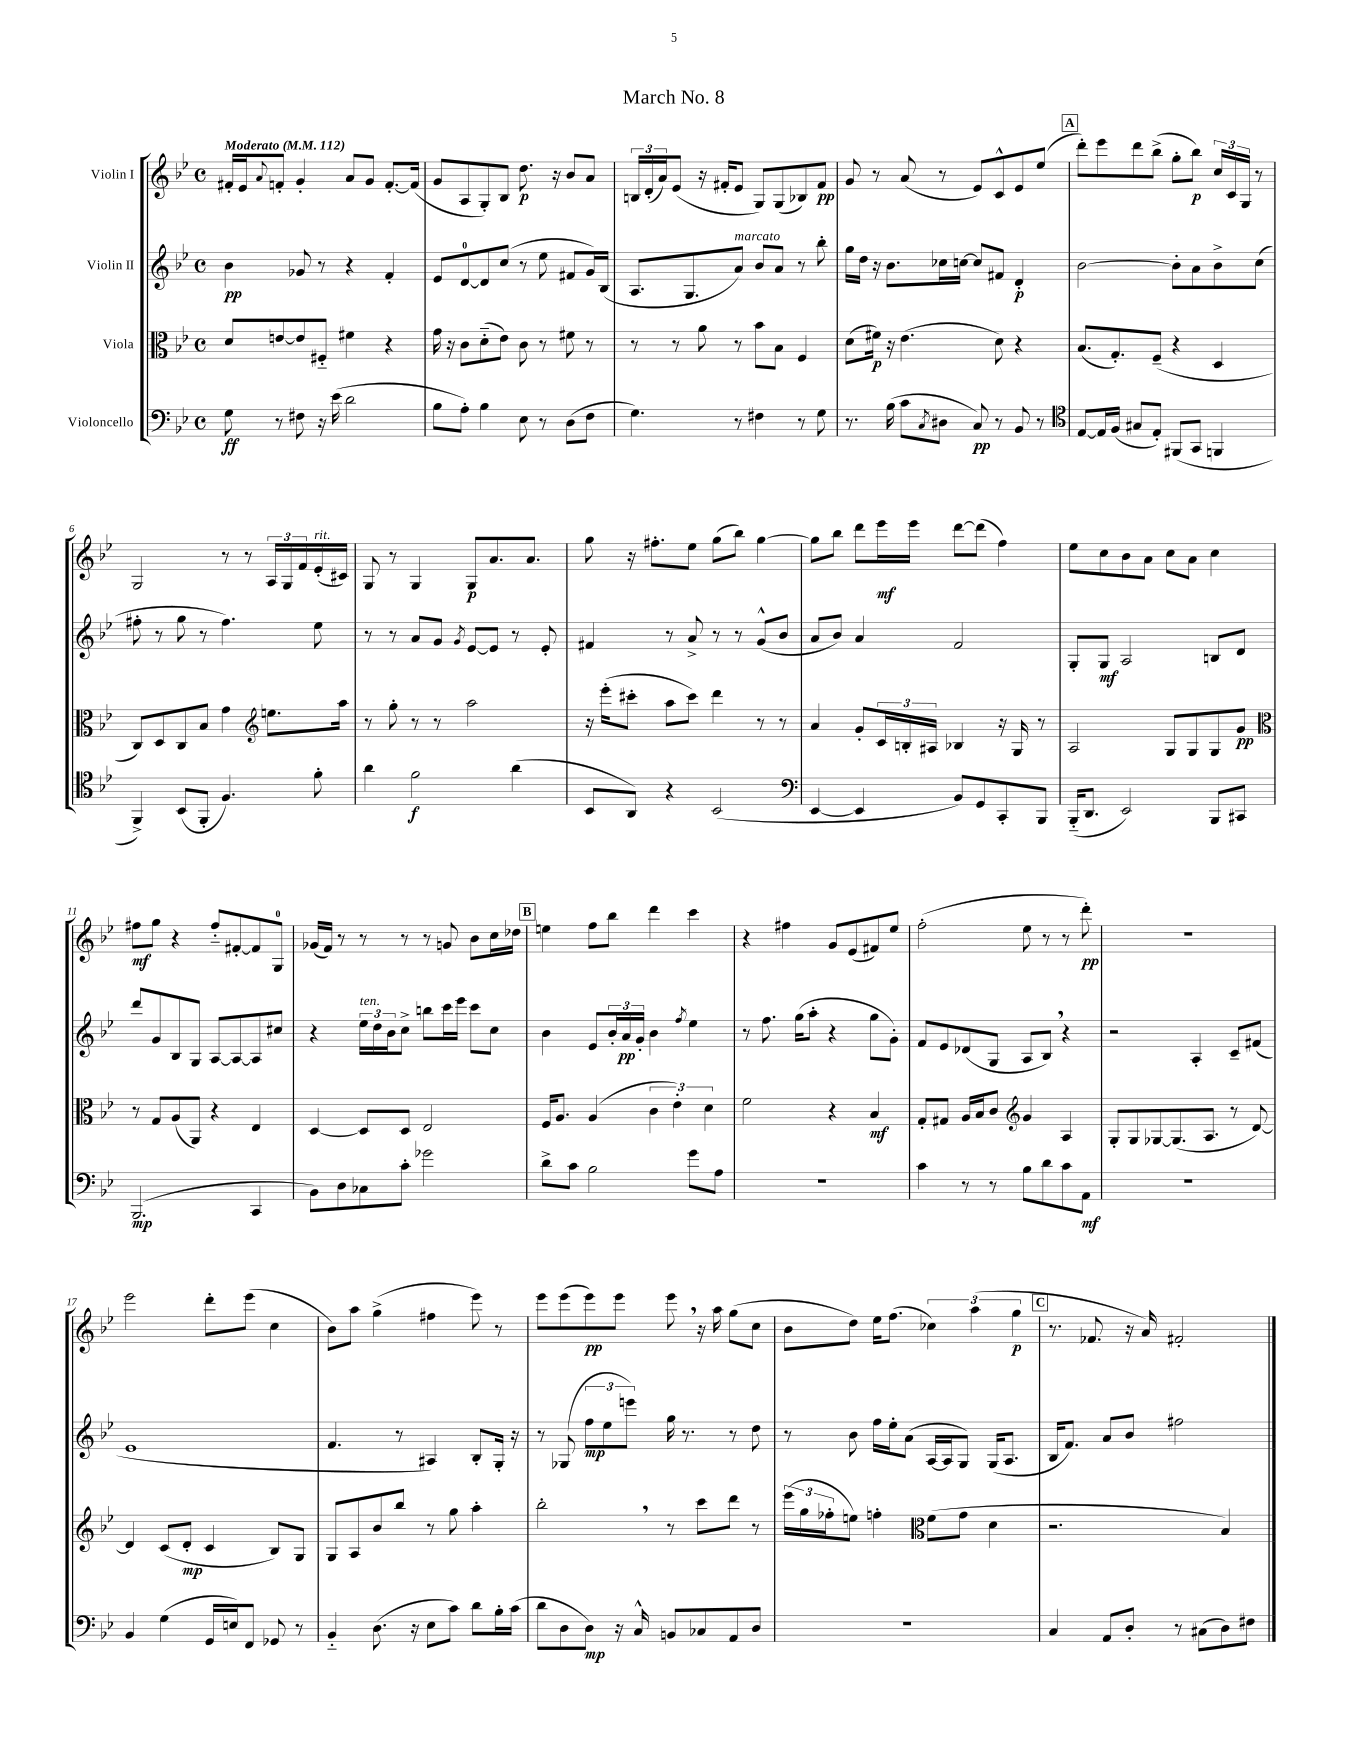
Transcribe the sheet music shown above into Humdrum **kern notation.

**kern	**kern	**kern	**kern
*staff4	*staff3	*staff2	*staff1
*clefF4	*clefC3	*clefG2	*clefG2
*k[b-e-]	*k[b-e-]	*k[b-e-]	*k[b-e-]
*M4/4	*M4/4	*M4/4	*M4/4
*met(c)	*met(c)	*met(c)	*met(c)
*MM112	*MM112	*MM112	*MM112
8G	8d	4b-	16f#'
.	.	.	16e-
.	.	.	8qqa
8r	[8e	.	8f'
8F#	8e]	8g-	4g'
16r	8F#'~	8r	.
(16e-	.	.	.
2d	4f#	4r	8a
.	.	.	8g
.	4r	4f'	[8.f'
.	.	.	(16f]
=	=	=	=
8B-	16g	8e-	8g
.	16r	.	.
8A')	8c	[8d	8A
4B-	(8d'~	8d]	8G')
.	8e-)	(8cc	8B-
8E-	8c	8r	8.dd
8r	8r	8ee-	.
.	.	.	16r
(8D	8f#	8f#	8b-
8F	8r	16g)	8a
.	.	(16B-	.
=	=	=	=
4.G)	8r	8.A	24B
.	.	.	(24d'
.	.	.	24a)
.	8r	.	(8e-
.	.	8.G	.
.	8a	.	16r
.	.	.	16f#'
8r	8r	8a)	8e-
4F#	8b-	8b-	8G)
.	8B-	8a	(8G
8r	4F	8r	8B-)
8G	.	8bb-'	8f#
=	=	=	=
8.r	(8d	16gg	8g
.	.	16dd	.
.	16f#)	16r	8r
(16B-	16r	8.b-	.
8c	(4.e-	.	(8a
8qC	.	.	.
8D#	.	16cc-	8r
.	.	[16cc	.
8C)	.	8cc]	8e-)
8r	8d)	8f#	8c^^
8BB-	4r	4d'	8e-
8r	.	.	(8ee-
=	=	=	=
*clefC4	*	*	*
[8E-	(8.B-	[2b-	8ddd')
16E-]	.	.	8eee-
(16F	8.G')	.	.
8G#	.	.	8ddd
8E-')	(8F~	.	(8bb-^
(8FF#	4r	8b-']	8gg'
8GG	.	8a	8bb-)
4FF	4D	8b-^	24cc
.	.	.	24c
.	.	.	24G
.	.	(8cc	8r
=	=	=	=
4FF^)	8C)	8ff#'	2G
.	8D	8r	.
(8BB-	8C	8gg	.
8FF'	8B-	8r	.
4.F)	4g	4.ff#)	8r
.	.	.	8r
*	*clefG2	*	*
.	8.ee	.	24A
.	.	.	24G
.	.	.	24f
8f'	.	8ee-	(16e-'
.	16aa	.	16c#)
=	=	=	=
4a	8r	8r	8G
.	8gg'	8r	8r
2f	8r	8a	4G
.	8r	8g	.
.	.	8qg	.
.	2aa	[8e-	8G
.	.	8e-]	8.a
(4a	.	8r	.
.	.	.	8.a
.	.	8e-'	.
=	=	=	=
8BB-	16r	4f#	8gg
.	(16eee-'	.	.
8AA)	8ccc#'	.	16r
.	.	.	8.ff#'
4r	8aa	8r	.
.	8ccc#)	8a^	8ee-
(2BB-	4ddd	8r	(8gg
.	.	8r	8bb-)
.	8r	(8g^^	[4gg
.	8r	8b-	.
=	=	=	=
*clefF4	*	*	*
[4EE-	4a	8a	8gg]
.	.	8b-)	8bb-
4EE-]	8g'	4a	8ddd
.	24c	.	16eee-
.	24B'	.	.
.	.	.	16eee-
.	24A#	.	.
8BB-)	4B-	2f	[8ddd
8GG	.	.	(8ddd]
8CC'	16r	.	4ff)
.	16G	.	.
8BBB-	8r	.	.
=	=	=	=
(16BBB-'~	2A	8G'	8ee-
8.DD	.	.	.
.	.	8G	8cc
2EE-)	.	2A	8b-
.	.	.	8a
.	8G	.	8cc
.	8G	.	8a
8BBB-	8G	8B	4cc
8CC#	8g	8d	.
=	=	=	=
*	*clefC3	*	*
(2.BBB-	8r	8ddd	8ff#
.	8G	8g	8gg
.	(8A	8B-	4r
.	8AA)	8G	.
.	4r	[8A	8ff#'~
.	.	8A_	[8f#'
4CC	4E-	8A]	8f#]
.	.	8cc#	8G
=	=	=	=
8BB-)	[4D	4r	(16g-
.	.	.	16f)
8D	.	.	8r
8C-	8D]	24ee-	8r
.	.	24dd	.
.	.	24b-	.
8c'	8D	8cc^	8r
2g-	2E-	8bb	8r
.	.	16ccc	8g
.	.	16eee-	.
.	.	8ccc	8b-
.	.	8cc	16cc
.	.	.	16dd-
=	=	=	=
8d^	16F	4b-	4ee
.	8.A	.	.
8c	.	.	.
2B-	(4A	8e-	8ff
.	.	24b-'	8bb-
.	.	24a	.
.	.	24g'	.
.	6c	4b-	4ddd
.	6e-')	.	.
.	.	8qff	.
8g	.	4ee-	4ccc
.	6d	.	.
8A	.	.	.
=	=	=	=
1r	2f	8r	4r
.	.	8.ff	.
.	.	.	4ff#
.	.	(16gg	.
.	.	8aa'	.
.	4r	4r	8g
.	.	.	(8e-
.	4B-	8gg	8f#)
.	.	8g')	8ee-
=	=	=	=
4c	8G'	8f	(2ff'
.	8G#	8e-	.
8r	16A	(8d-	.
.	16B-	.	.
8r	8c	8G	.
*	*clefG2	*	*
8B-	4g	8A	8ee-
8d	.	8B-)	8r
8c	4A	4r	8r
8AA	.	.	8ddd')
=	=	=	=
1r	8G'	2r	1r
.	8G	.	.
.	[8G-	.	.
.	(8.G-]	.	.
.	.	4A'	.
.	8.A	.	.
.	8r	8c~	.
.	[8d)	(8f#	.
=	=	=	=
4BB-	4d]	1e-	2eee-
(4G	(8c	.	.
.	8d'	.	.
16GG	4c	.	8ddd'
16E)	.	.	.
8FF	.	.	(8eee-
8GG-	8B-)	.	4cc
8r	8G	.	.
=	=	=	=
4BB-'~	8G	4.f	8b-)
.	8A	.	8aa
(8.D	8b-	.	(4gg^
.	8bb-	8r	.
16r	.	.	.
8E-	8r	4A#)	4ff#
8c)	8gg	.	.
8d	4aa'	8B-'	8eee-)
16B-'	.	16G'	8r
(16c	.	16r	.
=	=	=	=
8d	2bb-'	8r	8eee-
8D	.	(8G-	(8eee-
8D)	.	12ff	8eee-)
.	.	12ee-	.
16r	.	.	8eee-
.	.	12eee)	.
16C^^	.	.	.
8BB	8r	16gg	8eee-
.	.	8.r	.
8C-	8ccc	.	16r
.	.	.	16aa
8AA	8ddd	8r	(8gg
8D	8r	8dd	8cc
=	=	=	=
1r	(24eee-	8r	8b-
.	24gg	.	.
.	24ff-'	.	.
.	8ee)	8b-	8dd)
.	4ff'	16ff	16ee-
.	.	16ee-'	(8.ff
.	.	(8a	.
*	*clefC3	*	*
.	(8f	[16A	6cc-)
.	.	16A]	.
.	8g	8G)	.
.	.	.	(6aa
.	4d	(16G	.
.	.	8.A	.
.	.	.	6gg
=	=	=	=
4C	2.r	16B-	8.r
.	.	8.f)	.
.	.	.	8.f-
8AA	.	8a	.
8D'	.	8b-	16r
.	.	.	16a)
8r	.	2ff#	2f#'
(8C#	.	.	.
8D)	4B-)	.	.
8F#	.	.	.
==	==	==	==
*-	*-	*-	*-
